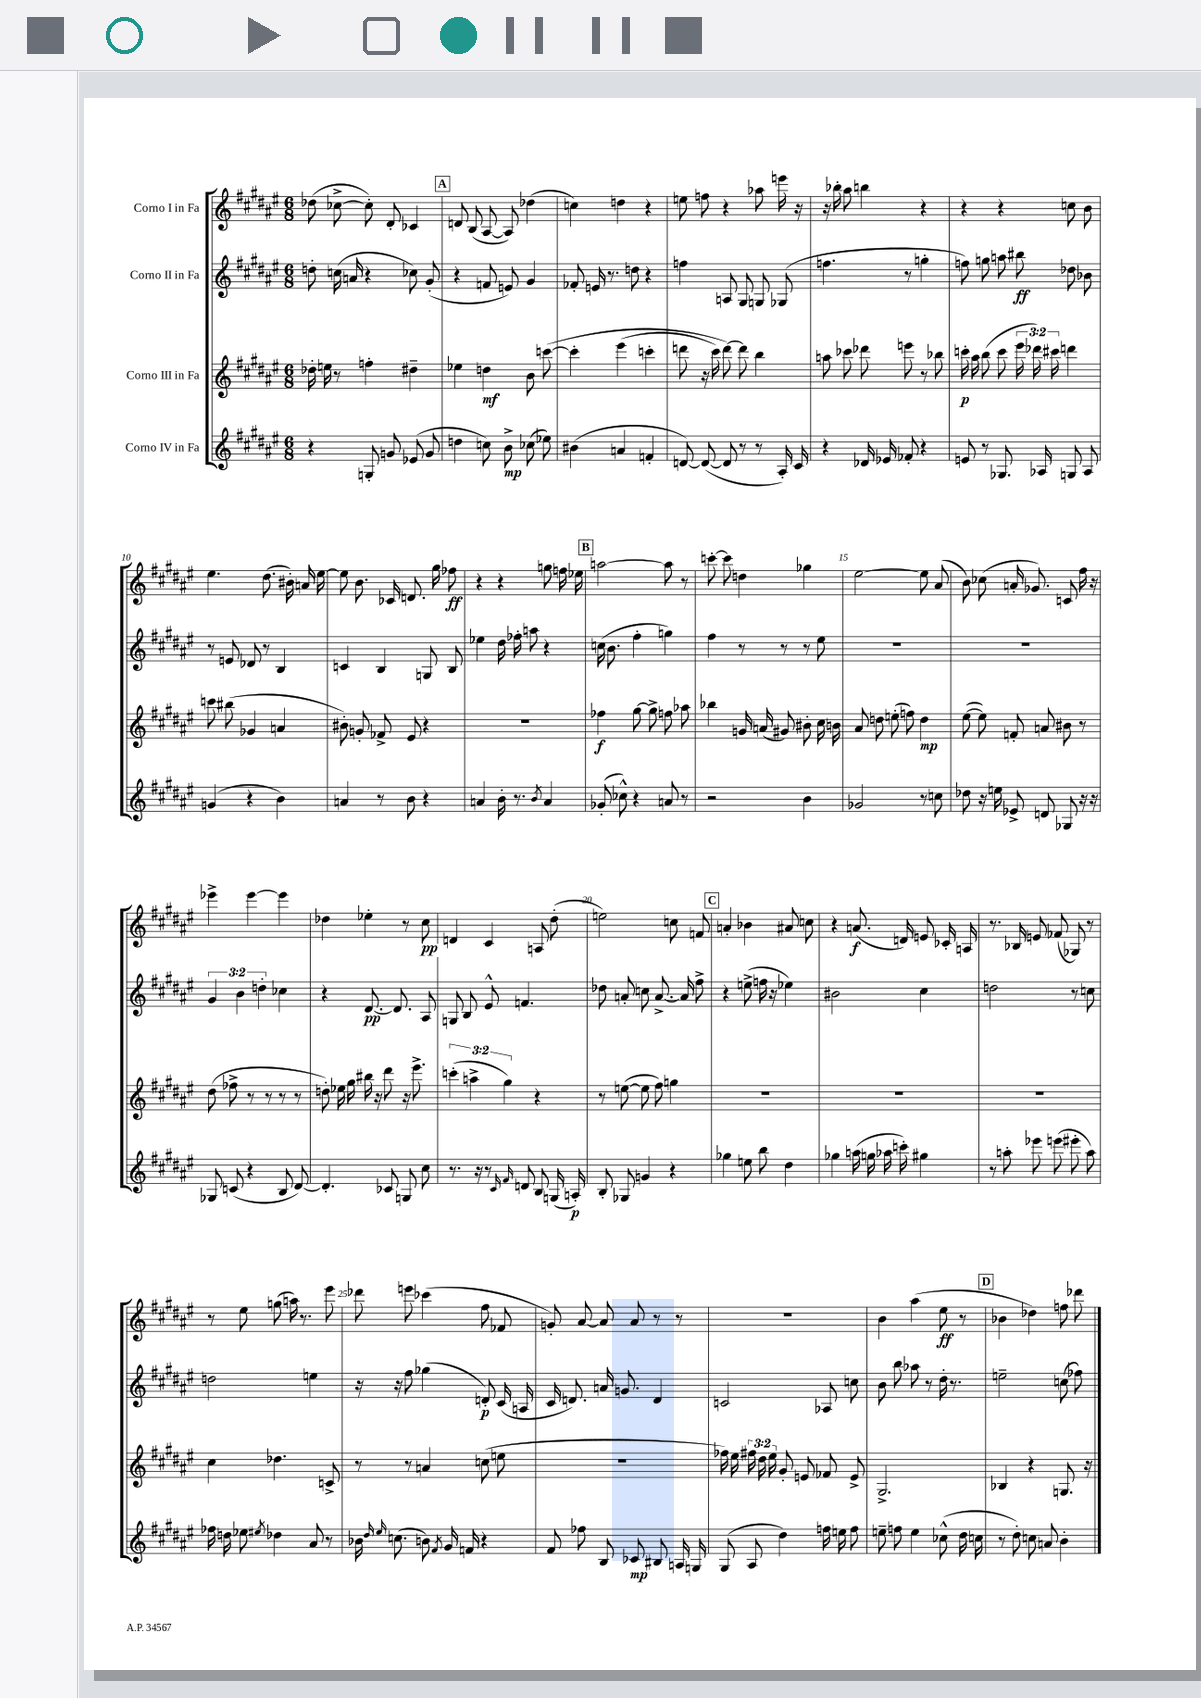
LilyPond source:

<<
\new StaffGroup <<
\new Staff = "s0" \with { instrumentName = "Corno I in Fa" } {
    \clef treble \key fis \major \numericTimeSignature \time 6/8
    \autoBeamOff des''8( ces''8~-> ces''8-.) dis'8-. ces'4 |
    \mark \markup { \box "A" } d'8 b8( ais8~ ais8) des''4( |
    c''4) d''4 r4 |
    e''8 f''8 r4 aes''8 e'''16 r16 |
    r16 bes''16-. ais''8 b''4 r4 |
    r4 r4 c''8 b'8 |
    eis''4. dis''8.( bis'16-.) a'16 eis''16~ |
    eis''8 b'8. ces'16 d'8. gis''16 fes''8\ff |
    r4 r4 g''8 f''16 ees''16 |
    \mark \markup { \box "B" } a''2~ a''8 r8 |
    c'''8~-. c'''8 d''4 ges''4 |
    eis''2~ eis''8 ais'8( |
    b'8) ces''8( a'16-. ges'8.) c'8 fis''16 r16 |
    ees'''4-> ees'''4~ ees'''4 |
    des''4 ees''4-. r8 cis''8\pp |
    d'4 cis'4 a8 dis''8-.( |
    e''2) c''8 f'8 |
    \mark \markup { \box "C" } a'4-. bes'4 ais'8 c''8 |
    r4 a'8.\f( d'16) e'8 ces'16-. a16 |
    r8. bes16 e'8 fes'8( ges8) r8 |
    r8 eis''8 g''8( a''16) r8. eis'''8 |
    des'''8 e'''8 ces'''4( fis''8 fes'8 |
    g'8-.) ais'8~ ais'8 ais'8 r8 r8 |
    R2. |
    b'4 ais''4( eis''8\ff r8 |
    \mark \markup { \box "D" } bes'4 des''4) f''8 des'''8 \bar "|." |
}
\new Staff = "s1" \with { instrumentName = "Corno II in Fa" } {
    \clef treble \key fis \major \numericTimeSignature \time 6/8 \override Staff.TupletNumber.text = #tuplet-number::calc-fraction-text
    \autoBeamOff d''8-. c''16( a'16 r4 ces''8) gis'8-.( |
    \mark \markup { \box "A" } r4 f'8 e'8) gis'4 |
    fes'8-. e'16 r8. d''8 r4 |
    f''4 a8 gis8 g8 ges8( |
    f''4. r8 g''4-. |
    f''8) g''8 a''8 bis''8\ff des''8 bes'8 |
    r8 e'8 des'8 r8 b4 |
    c'4 b4 g8 b8 |
    ees''4 dis''16 fes''16-. a''8 r4 |
    \mark \markup { \box "B" } c''16( b'8. fis''4-. g''4) |
    fis''4 r8 r8 r8 eis''8 |
    R2. |
    R2. |
    \tuplet 3/2 { gis'4 b'4 d''4-. } ces''4 |
    r4 dis'8.~\pp dis'8. ais8 |
    g8 b8 eis'8-^ f'4. |
    des''8 a'8-. c''8 a'8.~-> a'16 fis''8-> |
    \mark \markup { \box "C" } r4 e''8->( f''16 r16 ees''4) |
    bis'2 cis''4 |
    d''2 r8 c''8 |
    d''2 e''4 |
    r16 r16 fis''8 ges''4( d'8-.\p) cis'16( a16 |
    cis'16 d'8.) a'16 g'8. d'4 |
    c'2 aes8 c''8 |
    b'8 b''8 aes''8 r8 dis''16-. r8. |
    \mark \markup { \box "D" } e''2-- c''8( fes''8) \bar "|." |
}
\new Staff = "s2" \with { instrumentName = "Corno III in Fa" } {
    \clef treble \key fis \major \numericTimeSignature \time 6/8 \override Staff.TupletNumber.text = #tuplet-number::calc-fraction-text
    \autoBeamOff des''16-. e''16 r8 f''4-. dis''4-- |
    \mark \markup { \box "A" } ees''4 d''4\mf b'8 c'''8~\( |
    c'''4-. eis'''4( c'''4-. |
    d'''8 r16 cis'''16) d'''8~\) d'''8 b''4 |
    a''8 ces'''8 des'''8 e'''8 r8 bes''8 |
    c'''16-.\p ais''16 b''8( c'''8 \tuplet 3/2 { eis'''16 des'''16) cis'''16 } d'''4 |
    c'''8 bis''8( ges'4 a'4 |
    bis'8-.) g'8-. fes'8-> eis'8 r4 |
    R2. |
    \mark \markup { \box "B" } fes''4\f gis''8~ gis''8-> f''8 aes''8 |
    bes''4 g'16 a'16( gis'8) bis'8-. cis''16 b'16 |
    ais'8 d''8 e''8-.( f''8) d''4\mp |
    eis''8~( eis''8) f'8-. a'8 bis'8 r8 |
    dis''8( fes''8-> r8 r8 r8 r8 |
    d''8-.) ees''16 gis''16 bis''16 r16 dis'''8 r16 eis'''8.-> |
    \tuplet 3/2 { c'''4-.( a''4-> gis''4) } r4 |
    r8 e''8~( e''8 fis''8) g''4 |
    \mark \markup { \box "C" } R2. |
    R2. |
    R2. |
    cis''4 des''4. c'8-> |
    r8 r8 a'4 c''8( e''8 |
    R2. |
    fes''16) eis''16 \tuplet 3/2 { fis''16 dis''16 eis''16 } gis'8-. e'8 fes'8 e'8-> |
    gis2.-> |
    \mark \markup { \box "D" } bes4 r4 g8. r16 \bar "|." |
}
\new Staff = "s3" \with { instrumentName = "Corno IV in Fa" } {
    \clef treble \key fis \major \numericTimeSignature \time 6/8
    \autoBeamOff r4 g8-. g'8 ees'8( g'8 |
    \mark \markup { \box "A" } d''4 c''8) b'8->\mp ces''8( ees''8) |
    bis'4( a'4 f'4-. |
    d'8~) d'8~( d'8 r8 r8 ais16-.) cis'16 |
    r4 des'16 ees'16 fes'8-. r4 |
    e'8 r8 ges8. aes16 g8 aes8 |
    g'4( r4 b'4) |
    a'4 r8 b'8 r4 |
    a'4 b'16-. r8. \acciaccatura { b'8 } a'4 |
    \mark \markup { \box "B" } ges'8-.( ces''8-^) r4 a'8 r8 |
    r2 b'4 |
    ges'2 r8 c''8 |
    des''8 r16 e''16 ees'8-> d'8 ges8 r16 r16 |
    ges8 c'8( r4 b8 dis'8~) |
    dis'4.-. ces'8 g8 cis''8 |
    r8. r16 r8 \grace { cis'16 fis'16 } d'8 b8 g16( a16-.\p) |
    b8-. ges8 g'4 r4 |
    \mark \markup { \box "C" } ges''4 e''8 b''8 dis''4 |
    ges''4 a''16( g''16 aes''16 c'''16-.) gis''4 |
    r8 a''8-. ees'''8 e'''8( eis'''8-. a''8) |
    fes''16 d''16 ees''8 \acciaccatura { eis''8 } des''4 ais'8 r8 |
    bes'16 \grace { dis''16 eis''16 } c''8.( b'8) \acciaccatura { fis'8 } gis'16 f'16 r4 |
    fis'8 fes''8 b8 ces'8\mp bis8 a16 g16 |
    gis8( ais8 dis''4) f''16 e''16 f''8 |
    e''8-- f''8 e''4 ces''8-^( dis''16 c''16 |
    \mark \markup { \box "D" } r8 dis''8-.) c''8 a'8 b'4-. \bar "|." |
}
>>
>>
\layout { \context { \Score currentBarNumber = #4 \override BarNumber.break-visibility = ##(#f #t #t) barNumberVisibility = #(every-nth-bar-number-visible 5) } }
